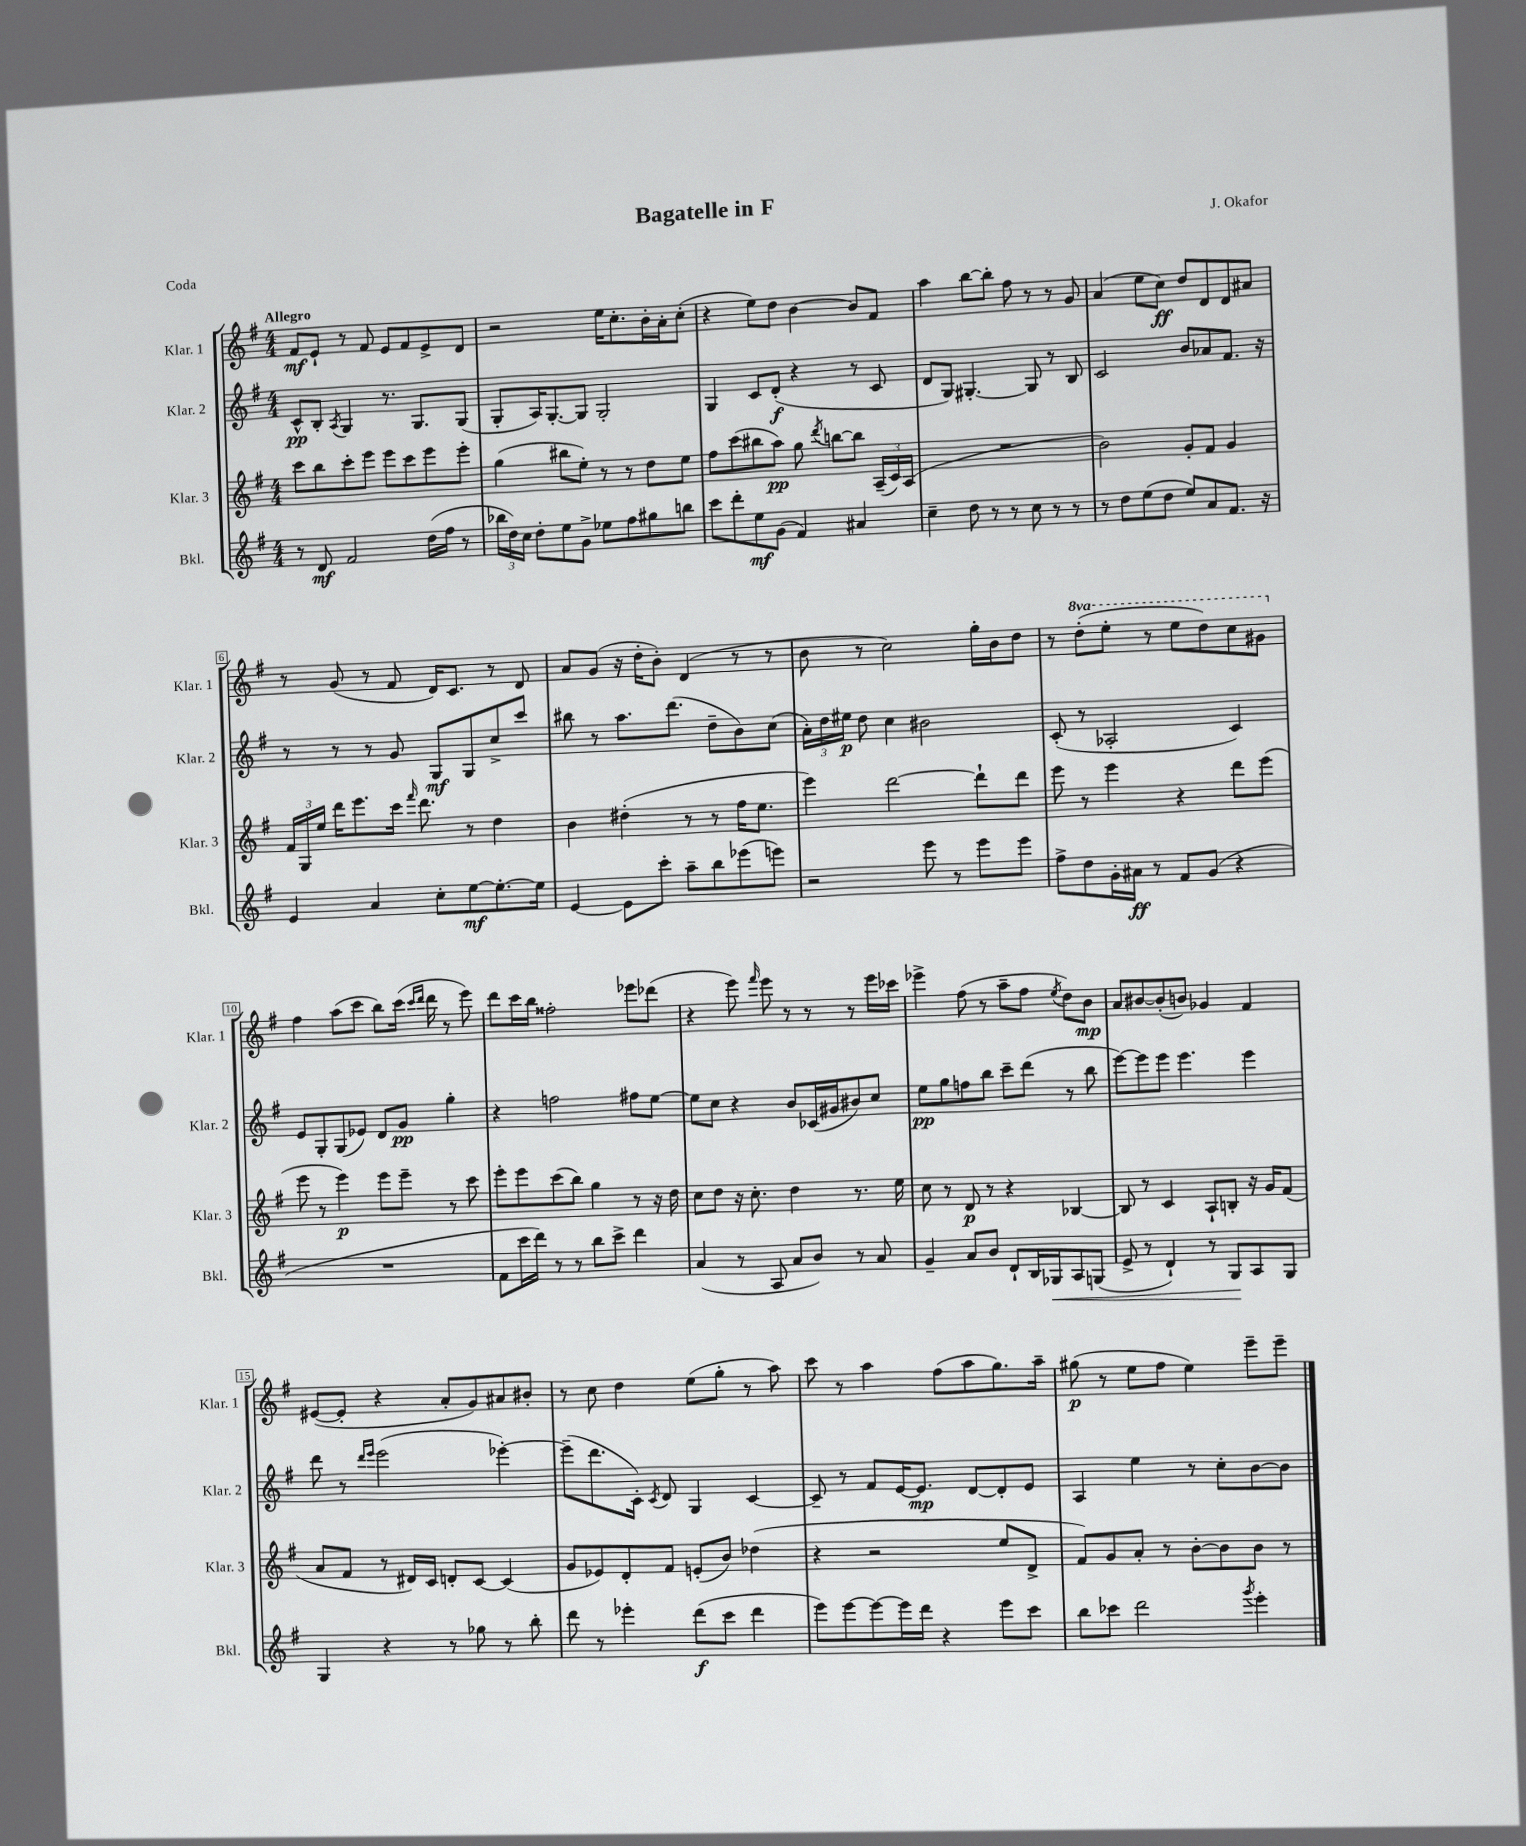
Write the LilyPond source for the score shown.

\header { title = "Bagatelle in F" composer = "J. Okafor" piece = "Coda" }
<<
\new StaffGroup <<
\new Staff = "s0" \with { instrumentName = "Klar. 1" shortInstrumentName = "Klar. 1" } {
    \clef treble \key g \major \numericTimeSignature \time 4/4 \set Staff.ottavationMarkups = #ottavation-simple-ordinals \tempo "Allegro"
    \autoBeamOff fis'8[\mf e'8]-! r8 fis'8 e'8[ fis'8 e'8-> d'8] |
    r2 e''16[ c''8.-. b'16-. a'16-. c''8]-.( |
    r4 e''8[) d''8] b'4~ b'8[ fis'8] |
    a''4 b''8[~ b''8]-. fis''8 r8 r8 g'8 |
    a'4( e''8[ c''8]\ff) d''8[ d'8 d'8 ais'8] |
    r8 g'8( r8 fis'8 d'16[) c'8.] r8 d'8 |
    a'8[ g'8]( r16 d''16[-. b'8]-.) d'4( r8 r8 |
    b'8 r8 c''2) g''16[-. b'16 d''8] |
    r8 \ottava #1 d'''8[-.( e'''8]-. r8 e'''8[ d'''8) c'''8 gis''8] \ottava #0 |
    fis''4 a''8[( c'''8] b''8[) c'''16]( \grace { c'''16[ d'''16] } d'''16 r8 e'''8) |
    d'''8[ c'''16 b''16] fisis''2-. ees'''8[ des'''8]( |
    r4 e'''8) \grace { fis'''16 } e'''8 r8 r8 r8 e'''16[ ces'''16] |
    ees'''4-> fis''8( r8 a''8[-- fis''8] \acciaccatura { e''8 } d''8[) b'8]\mp |
    a'8[ bis'8~ bis'8-.( b'8]) ges'4 fis'4 |
    eis'8[~( eis'8]-. r4 a'8[-. g'8) ais'8 bis'8]-. |
    r8 c''8 d''4 e''8[( g''8]-. r8 a''8) |
    c'''8 r8 a''4 fis''8[( a''8 g''8.) a''16]-- |
    gis''8\p( r8 e''8[ fis''8] e''4) e'''8[-- e'''8]-- \bar "|." |
}
\new Staff = "s1" \with { instrumentName = "Klar. 2" shortInstrumentName = "Klar. 2" } {
    \clef treble \key g \major \numericTimeSignature \time 4/4
    \autoBeamOff c'8[-^\pp b8]-. \acciaccatura { a8 } g4 r8. g8.[ g8]( |
    g8[-. a16) g8.~-. g8] g2-. |
    g4 c'8[ d'8]-.\f( r4 r8 c'8 |
    d'8[ g8]) gis4.~-. gis8 r8 b8 |
    c'2 b'8[ aes'8 fis'8.] r16 |
    r8 r8 r8 g'8 g8[\mf g8 c''8-> c'''8] |
    bis''8 r8 a''8.[ d'''8.]( d''8[-- b'8) c''8]( |
    \tuplet 3/2 { a'16[-.) d''16 eis''16]\p } d''8 c''4 bis'2 |
    c'8-.( r8 aes2-. c'4) |
    e'8[ g8-. g8( ees'8]) d'8[ g'8]\pp g''4-. |
    r4 f''2 fis''8[ e''8]~ |
    e''8[ c''8] r4 b'8[ ces'16( gis'16 bis'8) c''8] |
    e''8[\pp g''8 f''8 b''8] c'''8[-- d'''8]( r8 b''8 |
    e'''8[~) e'''8 e'''8] e'''4. e'''4 |
    d'''8 r8 \grace { d'''16[ e'''16] } e'''2( ees'''4~-.) |
    ees'''8[--( d'''8. c'16]-.) \acciaccatura { c'8 } d'8 g4 c'4~ |
    c'8-- r8 fis'8[ e'16~ e'8.]\mp d'8[~ d'8-. e'8] |
    a4 e''4 r8 c''8[-. b'8~ b'8] \bar "|." |
}
\new Staff = "s2" \with { instrumentName = "Klar. 3" shortInstrumentName = "Klar. 3" } {
    \clef treble \key g \major \numericTimeSignature \time 4/4
    \autoBeamOff c'''8[ b''8 c'''8-. e'''8] e'''8[ c'''8 e'''8 e'''8]-. |
    g''4( bis''8[ e''8]-.) r8 r8 d''8[ e''8] |
    fis''8[ c'''8( bis''8 a''8]\pp) g''8 \acciaccatura { d'''8 } b''8[~ b''8] \tuplet 3/2 { a16[--( c'16) a16]( } |
    R1 |
    b'2) g'8[-. fis'8] g'4 |
    \tuplet 3/2 { fis'16[ g16 e''16] } d'''16[ e'''8. c'''16] \grace { fis'''16 } d'''8. r8 d''4 |
    b'4 dis''4-.( r8 r8 fis''16[ e''8.] |
    e'''4) d'''2~ d'''8[-! d'''8] |
    e'''8 r8 e'''4 r4 d'''8[ e'''8]( |
    e'''8 r8 e'''4\p) e'''8[ e'''8]-- r8 c'''8 |
    e'''8[-. e'''8 c'''8( b''8]) g''4 r8 r16 d''16 |
    c''8[ d''8] r16 c''8.-. d''4 r8. e''16 |
    c''8 r8 d'8\p r8 r4 bes4~ |
    bes8 r8 c'4 a8[-! b8]-. r16 g'16[ fis'8]( |
    a'8[ fis'8] r8 dis'16[) c'16] d'8[-. c'8]~ c'4( |
    g'8[ ees'8) d'8-. fis'8] e'8[-.( b'8]) des''4( |
    r4 r2 e''8[ d'8]-> |
    fis'8[) g'8 a'8]-. r8 b'8[~-. b'8 b'8] r8 \bar "|." |
}
\new Staff = "s3" \with { instrumentName = "Bkl." shortInstrumentName = "Bkl." } {
    \clef treble \key g \major \numericTimeSignature \time 4/4
    \autoBeamOff r8 d'8\mf fis'2 d''16[( fis''16] r8 |
    \tuplet 3/2 { bes''16[ d''16) c''16] } d''8[-. e''8 g'8]-> ees''8[ fis''8 gis''8 b''8] |
    c'''8[ d'''8-. e''8\mf g'8]( fis'4) ais'4 |
    c''4-- d''8 r8 r8 c''8 r8 r8 |
    r8 d''8[ e''8( d''8] e''8[) a'8 fis'8.] r16 |
    e'4 a'4 c''8[-. e''8~\mf e''8.~-. e''16] |
    e'4~ e'8[ c'''8]-. a''8[-- b''8 ees'''8( e'''8]) |
    r2 e'''8 r8 e'''8[ e'''8] |
    fis''8[-> d''8 g'16-. ais'16]\ff r8 fis'8[ g'8]( r4 |
    R1 |
    fis'8[ c'''16 d'''16]) r8 r8 b''8[ c'''8]-> d'''4 |
    a'4( r8 a8 a'8[ b'8]) r8 a'8 |
    g'4-- a'8[ b'8] d'8[-! b16 ges16\< a8 g8]( |
    e'8-> r8 d'4-!) r8 g8[\! a8 g8] |
    g4 r4 r8 ges''8 r8 b''8-. |
    d'''8 r8 ees'''4-. d'''8[\f( c'''8] d'''4 |
    e'''8[) e'''8~ e'''8~ e'''16 d'''16] r4 e'''8[ c'''8] |
    b''8[ ces'''8] d'''2 \acciaccatura { g'''8 } e'''4-. \bar "|." |
}
>>
>>
\layout { \context { \Score \override BarNumber.stencil = #(make-stencil-boxer 0.1 0.3 ly:text-interface::print) } }
